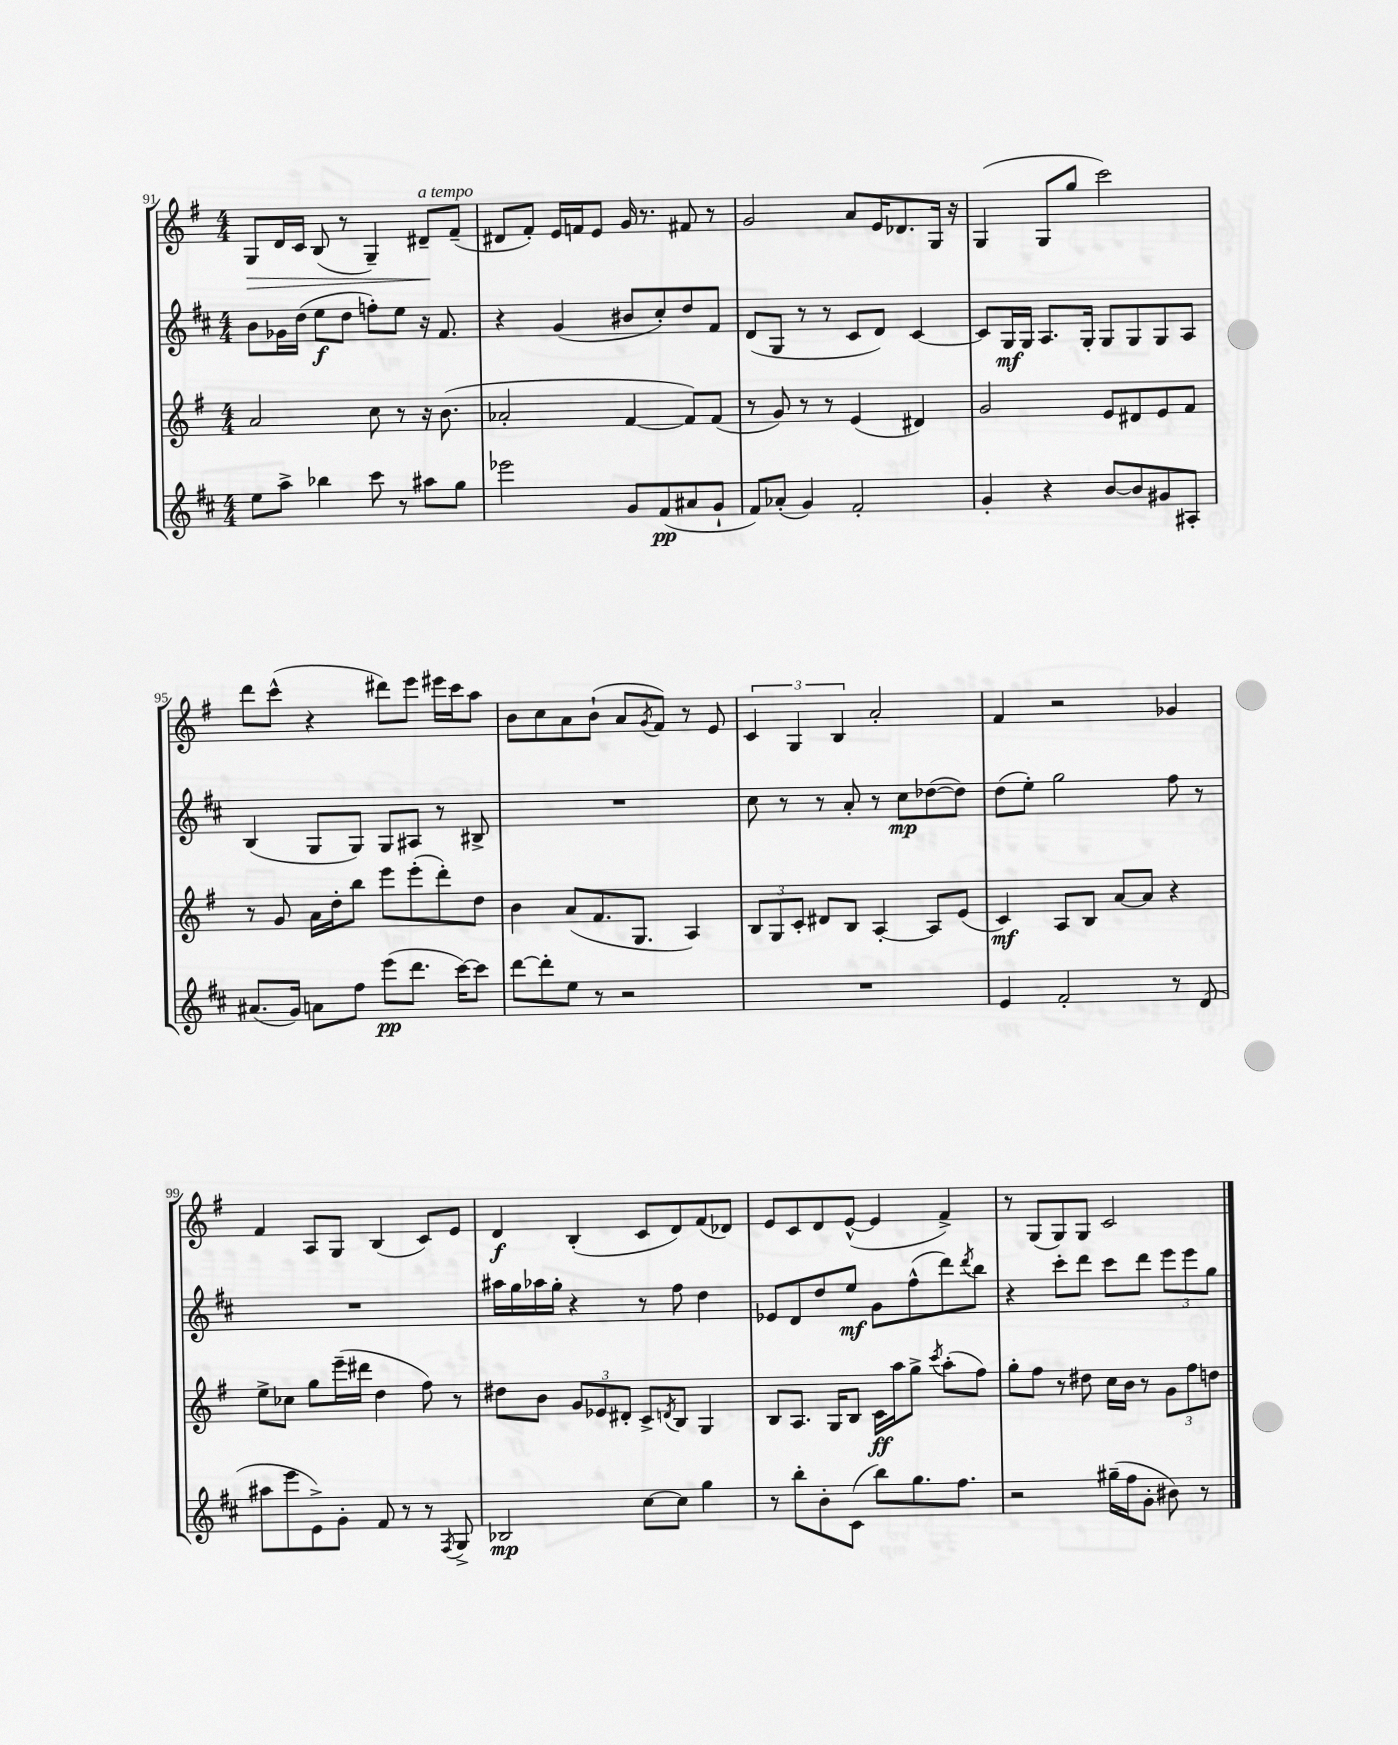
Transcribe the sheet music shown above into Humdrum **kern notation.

**kern	**kern	**kern	**kern
*staff4	*staff3	*staff2	*staff1
*clefG2	*clefG2	*clefG2	*clefG2
*k[f#c#]	*k[f#]	*k[f#c#]	*k[f#]
*M4/4	*M4/4	*M4/4	*M4/4
8ee	2a	8b	8G
8aa^	.	16g-	16d
.	.	(16dd	16c
4bb-	.	8ee	(8B
.	.	8dd	8r
8ccc#	8cc	8ff')	4G~)
8r	8r	8ee	.
8aa#	16r	16r	8d#~
.	(8.b	8.f#	.
8gg	.	.	(8f#~
=	=	=	=
2eee-	2a-'	4r	8d#
.	.	.	8f#')
.	.	(4g	16e
.	.	.	16f
.	.	.	8e
8g	[4f#	8b#	16g
.	.	.	8.r
(8f#	.	8cc#')	.
8a#	8f#])	8dd	8f#
8g`	(8f#	8f#	8r
=	=	=	=
8f#)	8r	(8d	2g
(8a-'	8g)	8G	.
4g)	8r	8r	.
.	8r	8r	.
2f#'	(4e	8c#	8a
.	.	8d)	16e
.	.	.	8.d-
.	4d#)	[4c#	.
.	.	.	16G
.	.	.	16r
=	=	=	=
4g'	2g	8c#]	(4G
.	.	16G	.
.	.	16G	.
4r	.	8.A	8G
.	.	.	8gg
.	.	16G'	.
[8b	8e	8G	2ccc)
8b]	8d#	8G	.
8g#	8e	8G	.
8A#'	8f#	8A	.
=	=	=	=
(8.a#	8r	(4B	8ddd
.	8g	.	(8ccc^^
16g)	.	.	.
8a	16a	8G	4r
.	16dd'	.	.
8ff#	8bb	8G)	.
(8eee	8eee	8G	8ddd#)
8.ddd	(8eee'	8A#	8eee
.	8ddd')	8r	16eee#
[16ccc#)	.	.	16ccc
8ccc#]	8dd	8B#^	8aa
=	=	=	=
[8ddd	4b	1r	8b
8ddd']	.	.	8cc
8ee	(8a	.	8a
8r	8.f#	.	(8b`
2r	.	.	8a
.	8.G	.	.
.	.	.	8qg
.	.	.	8f#)
.	4A)	.	8r
.	.	.	8e
=	=	=	=
1r	12B	8cc#	6c
.	12G	.	.
.	.	8r	.
.	12c'	.	6G
.	8d#	8r	.
.	.	.	6B
.	8B	8a'	.
.	[4A'	8r	2a'
.	.	8cc#	.
.	8A]	([8dd-	.
.	(8e	8dd-])	.
=	=	=	=
4e	4c)	(8dd	4f#
.	.	8ee')	.
2f#'	8A	2gg	2r
.	8B	.	.
.	[8a	.	.
.	8a]	.	.
8r	4r	8ff#	4g-
(8d	.	8r	.
=	=	=	=
8aa#	8ee^	1r	4f#
8eee	8cc-	.	.
8e^)	8gg	.	8A
8g'	(16eee~	.	8G
.	16ddd#	.	.
8f#	4dd	.	(4B
8r	.	.	.
8r	8ff#)	.	8c)
8qF#	.	.	.
8G^	8r	.	8e
=	=	=	=
2B-	8dd#	16aa#	4d
.	.	16gg	.
.	8b	16aa-	.
.	.	16gg'	.
.	12g	4r	(4B'
.	12e-	.	.
.	12d#'	.	.
[8cc#	8c^	8r	8c
.	8qd	.	.
8cc#]	8B	8ff#	8d)
4gg	4G	4dd	(8f#
.	.	.	8d-)
=	=	=	=
8r	8B	8e-	8e
8bb'	8.A	8d	8c
8b'	.	8dd	8d
.	16G	.	.
(8c#	8B	8ee	([8e^^
8bb)	16c	8g	4e]
.	16aa	.	.
8.gg	8gg^	(8ff#^^	.
.	8qccc	.	.
.	(8aa'	8ddd)	4f#^)
8.ff#	.	.	.
.	.	8qddd	.
.	8ff#)	8bb	.
=	=	=	=
2r	8gg'	4r	8r
.	8ff#	.	(8G
.	8r	8ccc#'	8G)
.	8dd#	8ddd	8G
(16gg#~	16cc	8ccc#	2c
16ff#	16b	.	.
8g'	8r	8ddd	.
8b#)	12g	12eee	.
.	12ff#	12eee	.
8r	.	.	.
.	12dd	12gg	.
==	==	==	==
*-	*-	*-	*-
